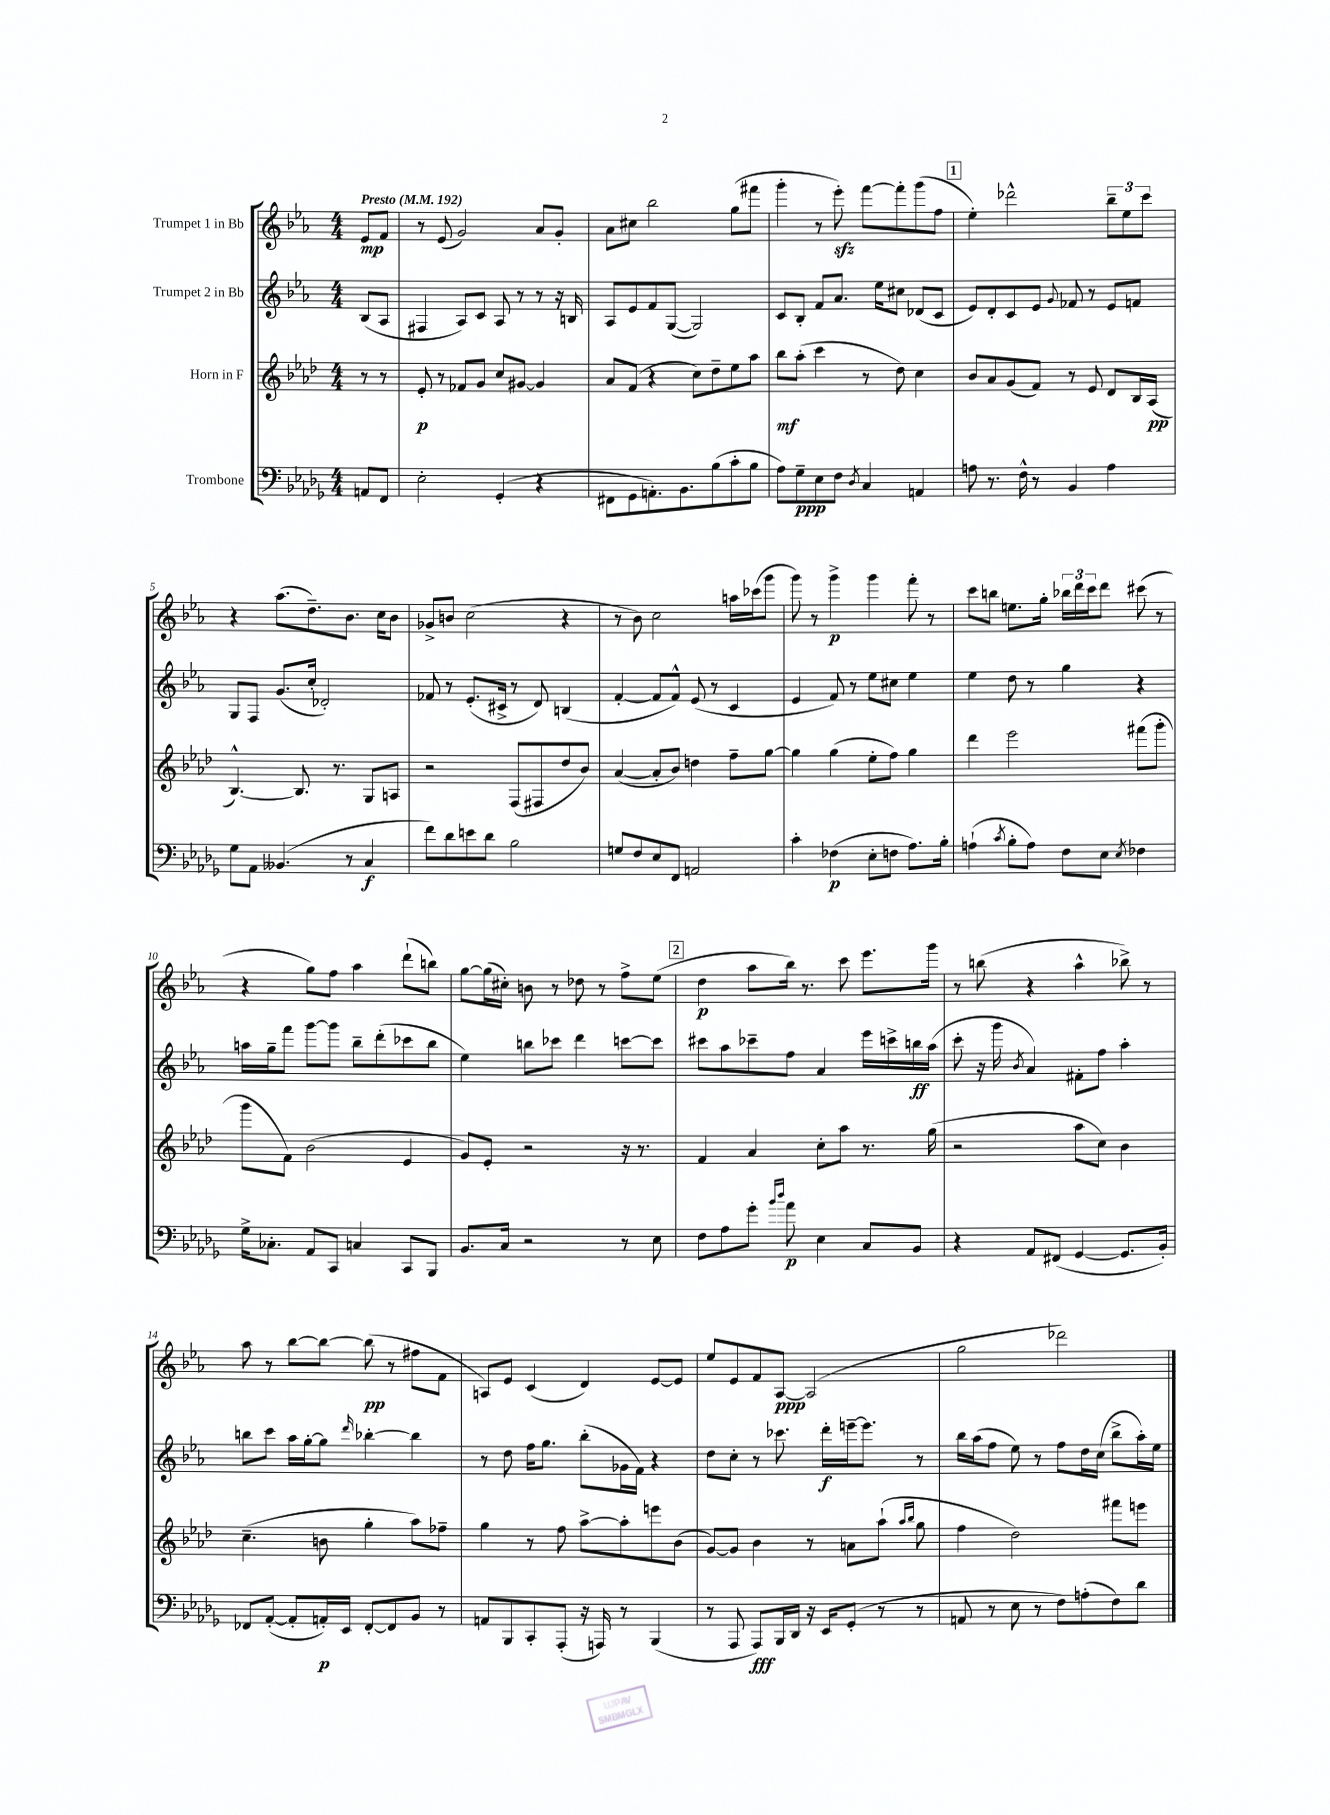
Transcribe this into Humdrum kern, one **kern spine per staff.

**kern	**kern	**kern	**kern
*staff4	*staff3	*staff2	*staff1
*clefF4	*clefG2	*clefG2	*clefG2
*k[b-e-a-d-g-]	*k[b-e-a-d-]	*k[b-e-a-]	*k[b-e-a-]
*M4/4	*M4/4	*M4/4	*M4/4
*MM192	*MM192	*MM192	*MM192
8AA	8r	(8B-	8e-
8FF	8r	8A-	8f
=	=	=	=
2E-'	8e-'	4F#	8r
.	8r	.	(8e-
.	8f-	8A-)	2g)
.	8g	8c	.
(4GG-'	8cc	8A-	.
.	[8g#	8r	.
4r	4g#]	8r	8a-
.	.	16r	8g'
.	.	16B	.
=	=	=	=
8FF#	8a-	8A-	8a-
8GG-	(8f	8e-	8cc#
8.AA')	4r	8f	2bb-
.	.	([8G	.
8.BB-	.	.	.
.	8cc)	2G])	.
(8B-	8dd-~	.	.
8c'	8ee-	.	(8gg
8B-	8aa-	.	8fff#
=	=	=	=
8A-)	8bb-	8c	4ggg'
8G-~	(8aa-'	8B-'	.
8E-	4ccc	8f	8r
8F	.	8.a-	8eee-')
8qD-	.	.	.
4C	8r	.	[8fff
.	.	16ee-	.
.	8dd-)	8cc#	8fff']
4AA	4cc	(8d-	(8ggg
.	.	8c	8ff
=	=	=	=
8A	8b-	8e-)	4ee-')
8.r	8a-	8d'	.
.	(8g	8c	2ddd-^^
16F^^	.	.	.
8r	8f)	8e-	.
.	.	8qqg	.
4BB-	8r	8f-	.
.	8e-	8r	.
4A	8d-	8e-	12bb-~
.	.	.	12ee-
.	16B-	8f	.
.	.	.	12ccc
.	(16A-	.	.
=	=	=	=
8G-	[4.B-^^)	8G	4r
8AA-	.	8F	.
(4.BB--	.	(8.g	(8.aa-
.	8.B-]	.	.
.	.	16cc'	8.dd~)
.	.	2d-')	.
.	8.r	.	.
8r	.	.	8.b-
4C	8G	.	.
.	.	.	16cc
.	8A	.	8b-
=	=	=	=
8f)	2r	8f-	8g-^
8d-	.	8r	8b
8e	.	(8.e-'	(2cc
8d-	.	.	.
.	.	16c#^	.
2B-	(8F	8r	.
.	8F#	8d)	.
.	8dd-	(4B	4r
.	8b-)	.	.
=	=	=	=
8G	([4a-	[4f'	8r
8F	.	.	8b-)
8E-	8a-']	8f]	2cc
8FF	8b-)	8f^^)	.
2AA	4dd	(8e-	.
.	.	8r	.
.	8ff~	4c	16aa
.	.	.	(16ccc-
.	[8gg	.	8ggg
=	=	=	=
4c'	4gg]	4e-	8ggg)
.	.	.	8r
(4F-	(4gg	8f)	4ggg^
.	.	8r	.
8E-'	8ee-'	8ee-	4ggg
8F	8ff)	8cc#	.
8.A-)	4gg	4ee-	8fff'
.	.	.	8r
16B-'	.	.	.
=	=	=	=
(4A`	4ddd-	4ee-	8ccc
.	.	.	8bb
8qc	.	.	.
8B-'	2eee-	8dd	8.ee
8A)	.	8r	.
.	.	.	16gg'
8F	.	4gg	24bb-
.	.	.	24ddd
.	.	.	24ccc
8E-	.	.	8ddd
8qE-	.	.	.
4F-	(8fff#	4r	(8ccc#
.	8ggg'	.	8r
=	=	=	=
16G-^	8ggg	16aa	4r
8.C-'	.	16gg~	.
.	8f)	8fff	.
8AA-	(2b-	[8ggg	8gg)
8CC	.	8ggg]	8ff
4C	.	8bb-~	4aa-
.	.	(8ddd'	.
8CC	4e-	8ccc-	(8ddd`
8BBB-	.	8bb-	8bb)
=	=	=	=
8.BB-	8g)	4ee-)	[8gg
.	8e-'	.	(16gg]
16C	.	.	16cc#')
2r	2r	8bb	8b
.	.	8ccc-	8r
.	.	4ddd	8dd-
.	.	.	8r
8r	16r	[8ccc	8ff^
.	8.r	.	.
8E-	.	8ccc]	(8ee-
=	=	=	=
8F	4f	8ccc#	4dd
8A-	.	8aa-	.
8g-'	4a-	8ccc-~	8aa-
16qqb-	.	.	.
16qqdd-	.	.	.
8a-	.	8ff	16bb-)
.	.	.	8.r
4E-	8cc'	4a-	.
.	8aa-	.	8ccc
8C	8.r	16eee-	8.eee-
.	.	16ccc^	.
8BB-	.	16bb	.
.	(16gg	(16aa-	16ggg
=	=	=	=
4r	2r	8ccc'	8r
.	.	16r	(8bb
.	.	16ggg	.
.	.	8qb-	.
8AA-	.	4a-)	4r
(8FF#	.	.	.
[4GG-	8aa-	8f#'	4aa-^^
.	8cc)	8ff	.
8.GG-]	4b-	4aa-'	8bb-^)
.	.	.	8r
16BB-')	.	.	.
=	=	=	=
8FF-	(4.cc~	8bb	8aa-
([8AA-'	.	8ccc	8r
8AA-']	.	16aa-	[8bb-
.	.	[16gg'	.
16AA')	8b	8gg]	8bb-_
16EE-	.	.	.
.	.	16qqddd	.
[8FF-'	4gg'	[4bb-'	(8bb-]
8FF-]	.	.	8r
8BB-	8aa-)	4bb-]	8ff#
8r	8ff-~	.	8f
=	=	=	=
8AA	4gg	8r	8A)
8BBB-	.	8dd	8e-
8CC'	8r	16ff	(4c
.	.	8.gg	.
(8AAA-'	8ff	.	.
16r	[8aa-^	(8bb-'	4d)
16AAA)	.	.	.
8r	8aa-']	16g-	.
.	.	16f)	.
(4BBB-	8eee	4r	[8e-
.	(8b-	.	8e-]
=	=	=	=
8r	[8g)	8dd	8ee-
8AAA-	8g]	8cc'	8e-
8AAA-)	4b-	8r	8f
16BBB-	.	8.ccc-	[8A-
16DD-	.	.	.
16r	8r	.	(2A-]
16EE-	.	16ddd'	.
(8GG-'	8a	[16eee~	.
.	.	8.eee]	.
8r	(8aa-`	.	.
.	16qqaa-	.	.
.	16qqbb-	.	.
8r	8gg	8r	.
=	=	=	=
8AA	4ff	16bb-	2gg
.	.	(16aa-	.
8r	.	8ff	.
8E-	2dd-)	8ee-)	.
8r	.	8r	.
8F)	.	8ff	2ddd-)
(8A'	.	16dd	.
.	.	(16cc	.
8F)	8fff#	8bb-^	.
8d-	8eee	16aa-')	.
.	.	16ee-	.
==	==	==	==
*-	*-	*-	*-
